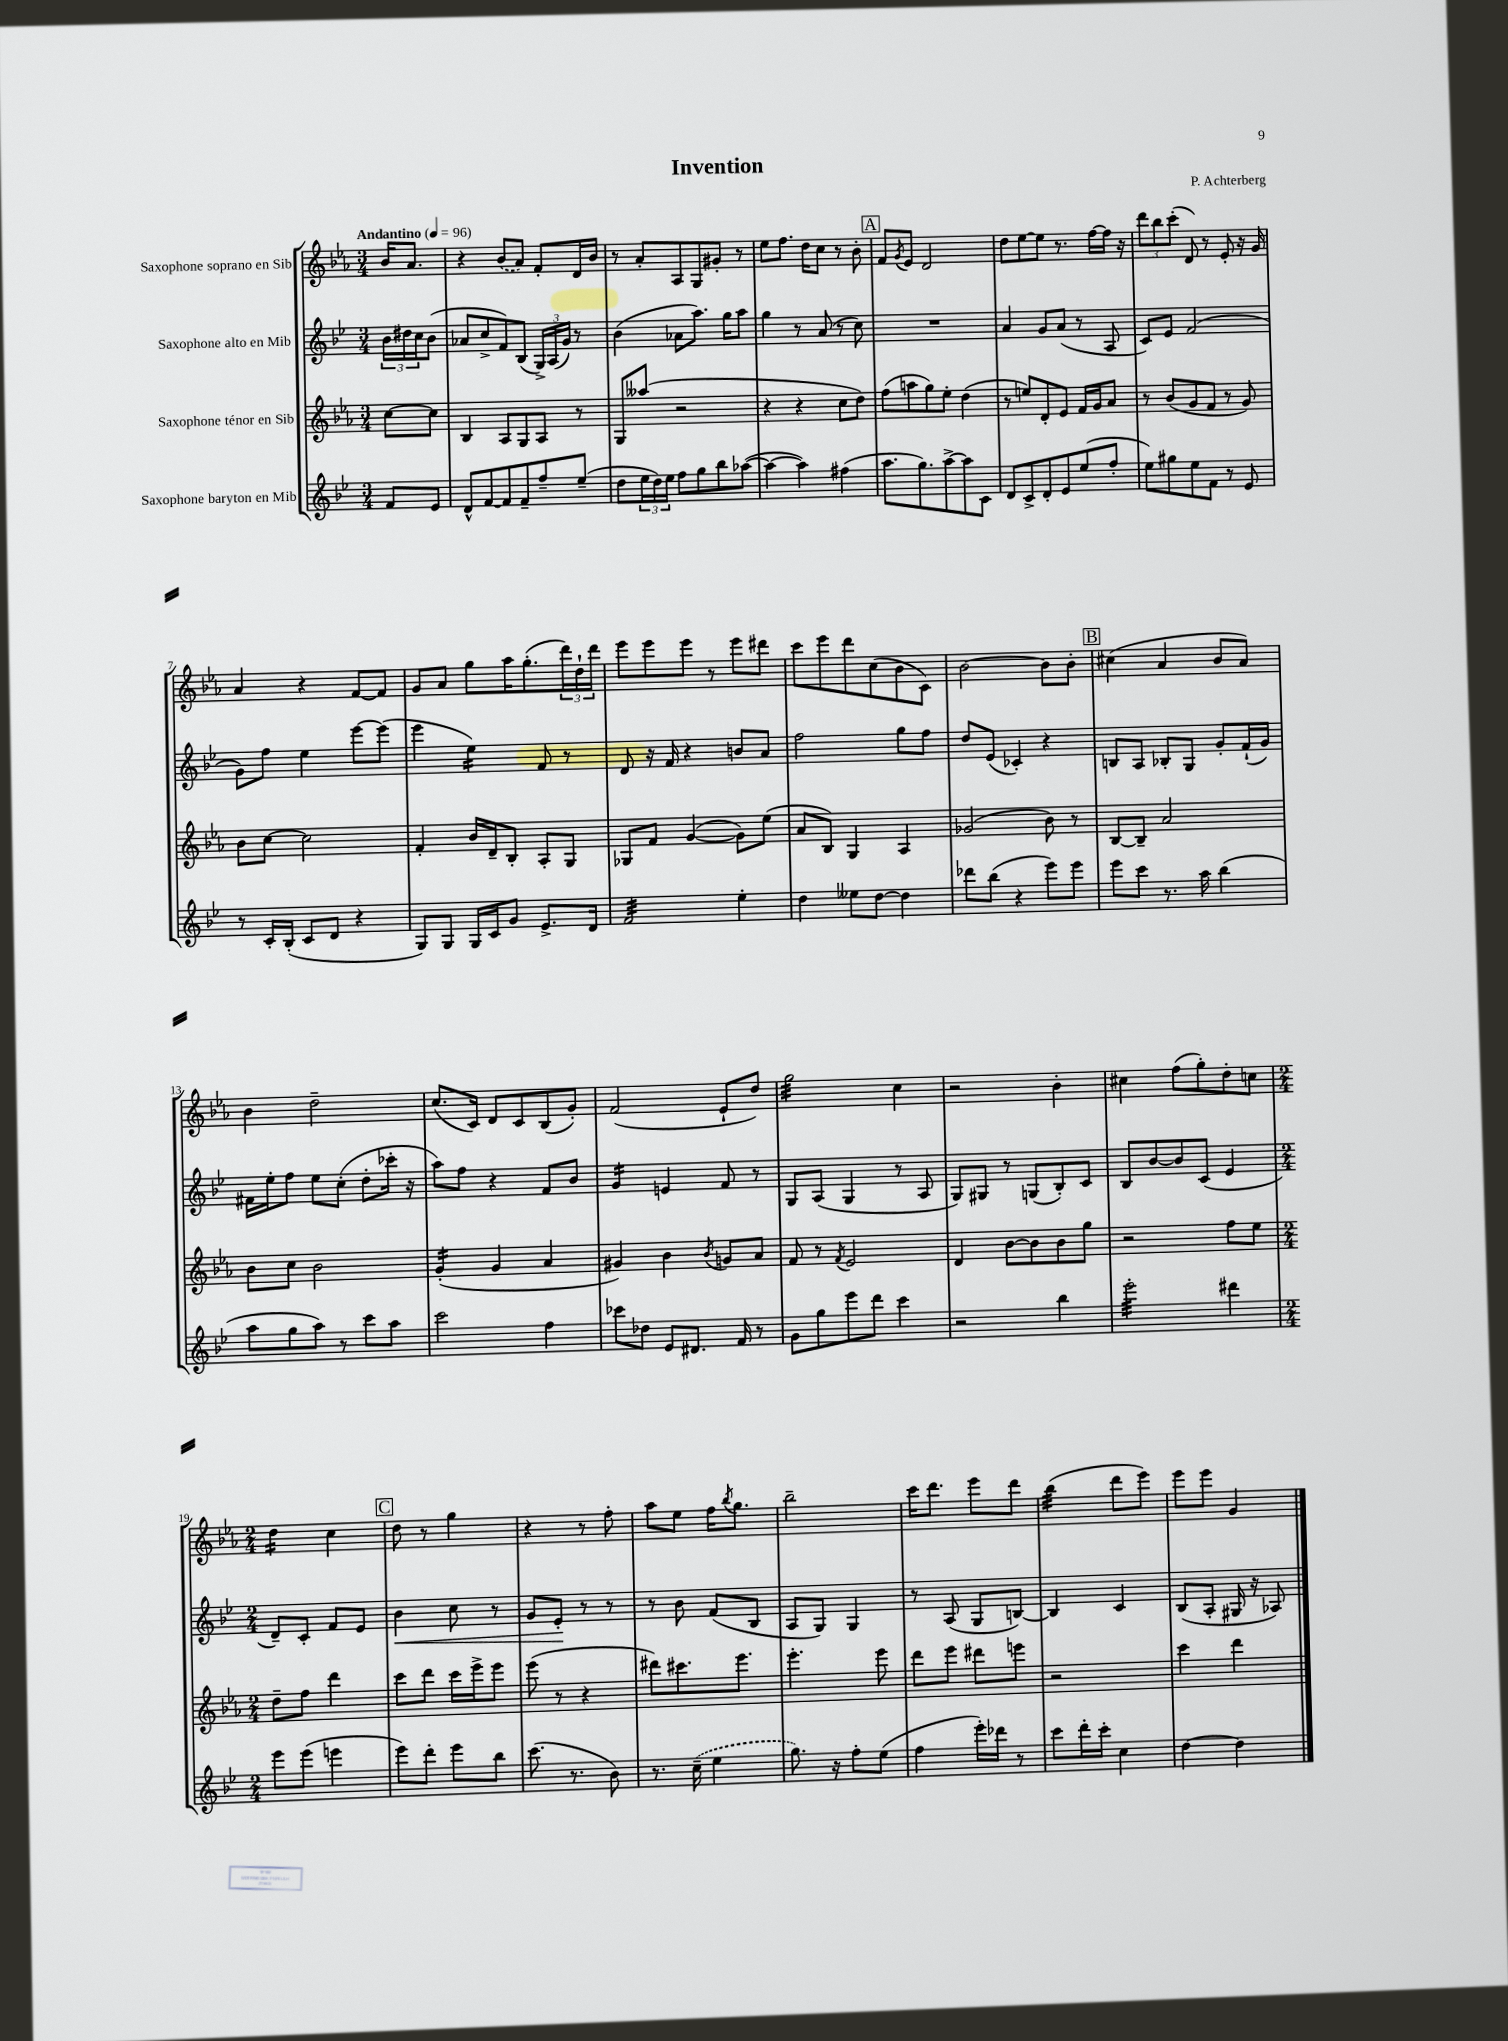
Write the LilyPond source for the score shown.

\header { title = "Invention" composer = "P. Achterberg" }
<<
\new StaffGroup <<
\new Staff = "s0" \with { instrumentName = "Saxophone soprano en Sib" } {
    \clef treble \key ees \major \numericTimeSignature \time 3/4 \partial 4 \tempo "Andantino" 4 = 96
    bes'16 aes'8. |
    r4 \once \slurDashed bes'8( aes'8) f'8-. d'16 bes'16 |
    r8 aes'8-. aes8 g8 gis'8-. r8 |
    ees''8 f''8. d''16 c''8 r8 bes'8-. |
    \mark \markup { \box "A" } f'8 \acciaccatura { g'8 } ees'8 d'2 |
    d''8 ees''8~ ees''8 r8. f''16~ f''16 r16 |
    \tuplet 3/2 { d'''8 bes''8 c'''8-.( } d'8) r8 ees'8-. r16 g'16 |
    aes'4 r4 f'8~ f'8 |
    g'8 aes'8 g''8 aes''16 g''8.-.( \tuplet 3/2 { d'''16) d''16-! d'''16 } |
    ees'''8 ees'''8 ees'''8 r8 ees'''8 dis'''8 |
    c'''8 ees'''8 d'''8 c''8( bes'8 c'8) |
    bes'2~ bes'8 bes'8-. |
    \mark \markup { \box "B" } cis''4( aes'4 bes'8 aes'8) |
    bes'4 d''2-- |
    c''8.( c'16) d'8 c'8 bes8( g'8-.) |
    f'2( ees'8-! d''8) |
    g''2:32 c''4 |
    r2 bes'4-. |
    cis''4 f''8( g''8-.) d''8-. c''8 |
    \numericTimeSignature \time 2/4 d''4:16 c''4 |
    \mark \markup { \box "C" } d''8 r8 g''4 |
    r4 r8 f''8-. |
    aes''8 ees''8 f''16 \acciaccatura { bes''8 } g''8. |
    bes''2-- |
    c'''16 d'''8. ees'''8 d'''8 |
    bes''4:32( d'''8 ees'''8) |
    ees'''8 ees'''8 g'4 \bar "|." |
}
\new Staff = "s1" \with { instrumentName = "Saxophone alto en Mib" } {
    \clef treble \key bes \major \numericTimeSignature \time 3/4 \partial 4
    \tuplet 3/2 { bes'16 dis''16 c''16 } bes'8( |
    aes'8 c''8-> f'8) bes8( \tuplet 3/2 { g16->) a16( g'16) } r8 |
    bes'4( aes'8 a''8.) g''16 a''8 |
    g''4 r8 a'8( r8 c''8) |
    \mark \markup { \box "A" } R2. |
    a'4 g'8 a'8( r8 a8 |
    c'8) ees'8 f'2( |
    g'8) f''8 ees''4 ees'''8~ ees'''8( |
    ees'''4 ees''4:16) f'8 r8 |
    d'8 r16 f'16 r4 b'8 a'8 |
    f''2 g''8 f''8 |
    d''8 ees'8( ces'4-.) r4 |
    \mark \markup { \box "B" } b8 a8 bes8-. g8 g'8-. f'16-!( g'16) |
    fis'16 ees''16-. f''8 ees''8 c''8-.( d''8-. ces'''16-. r16 |
    a''8) f''8 r4 f'8 bes'8 |
    g'4:16 e'4 f'8 r8 |
    g8 a8( g4 r8 a8 |
    g8) gis8 r8 g8( bes8-.) c'8 |
    bes8 bes'8~ bes'8 c'8( ees'4 |
    \numericTimeSignature \time 2/4 d'8--) c'8-. f'8 ees'8 |
    \mark \markup { \box "C" } bes'4\< c''8 r8 |
    g'8 ees'8-.\! r8 r8 |
    r8 bes'8 f'8( bes8 |
    a8 g8) g4 |
    r8 a8( g8 b8~) |
    b4 c'4 |
    bes8( a8-. gis16 r16 aes8) \bar "|." |
}
\new Staff = "s2" \with { instrumentName = "Saxophone ténor en Sib" } {
    \clef treble \key ees \major \numericTimeSignature \time 3/4 \partial 4
    c''8~ c''8 |
    bes4 aes8 g8 aes8 r8 |
    g8 aeses''8( r2 |
    r4 r4 c''8 d''8) |
    \mark \markup { \box "A" } f''8( a''8 g''8) ees''8-. d''4( |
    r8 e''8) d'8-. ees'8 f'16 g'16 aes'8 |
    r8 bes'8( g'8 f'8 r8 g'8) |
    bes'8 c''8~ c''2 |
    f'4-. bes'16 d'16-- bes8-. aes8-. g8 |
    ges8 f'8 g'4~( g'8) ees''8( |
    aes'8 bes8) g4 aes4 |
    ges'2( bes'8) r8 |
    \mark \markup { \box "B" } bes8~ bes8-- aes'2 |
    bes'8 c''8 bes'2 |
    g'4:16-.( g'4 aes'4 |
    gis'4) bes'4 \acciaccatura { bes'8 } g'8 aes'8 |
    f'8 r8 \acciaccatura { f'8 } ees'2 |
    d'4 bes'8~ bes'8 bes'8 g''8 |
    r2 f''8 ees''8 |
    \numericTimeSignature \time 2/4 d''8-- f''8 d'''4 |
    \mark \markup { \box "C" } c'''8 d'''8 c'''16 ees'''16-> ees'''8 |
    ees'''8( r8 r4 |
    dis'''8) cis'''8. ees'''8. |
    ees'''4.-. ees'''8 |
    d'''8 ees'''8 dis'''8 e'''8 |
    r2 |
    c'''4 d'''4 \bar "|." |
}
\new Staff = "s3" \with { instrumentName = "Saxophone baryton en Mib" } {
    \clef treble \key bes \major \numericTimeSignature \time 3/4 \partial 4
    f'8 ees'8 |
    d'8-^ f'8~ f'8 f'8-- f''8-- ees''8--( |
    d''8 \tuplet 3/2 { ees''16 d''16) ees''16 } f''8 g''8 bes''8 aes''8~( |
    aes''4~ aes''4) fis''4( |
    \mark \markup { \box "A" } a''8. g''8.) a''8~-> a''8 c'8 |
    d'8 c'8-> d'8-. ees'8 ees''8( f''8-. |
    ees''8) gis''8 ees''8 f'8 r8 ees'8 |
    r8 c'16-. bes16-.( c'8 d'8 r4 |
    g8) g8 g16 c'16 g'8 ees'8.-> d'16 |
    f'2:32 ees''4-. |
    d''4 eeses''8 d''8~ d''4 |
    des'''8 bes''8( r4 ees'''8) ees'''8 |
    \mark \markup { \box "B" } ees'''8 c'''8 r8. a''16 bes''4( |
    a''8 g''8 a''8) r8 c'''8 a''8 |
    c'''2 f''4 |
    ces'''8 des''8 ees'8 dis'8. f'16 r8 |
    g'8 g''8 ees'''8 d'''8 c'''4 |
    r2 bes''4 |
    ees'''2:32-. dis'''4 |
    \numericTimeSignature \time 2/4 ees'''8 ees'''8( e'''4 |
    \mark \markup { \box "C" } ees'''8) d'''8-. ees'''8 bes''8 |
    c'''8.( r8. bes'8) |
    r8. \once \slurDashed c''16--( ees''4 |
    g''8.) r16 f''8-. ees''8( |
    f''4 ees'''16-.) des'''16 r8 |
    c'''8 d'''16-. c'''16-. c''4 |
    d''4~ d''4 \bar "|." |
}
>>
>>
